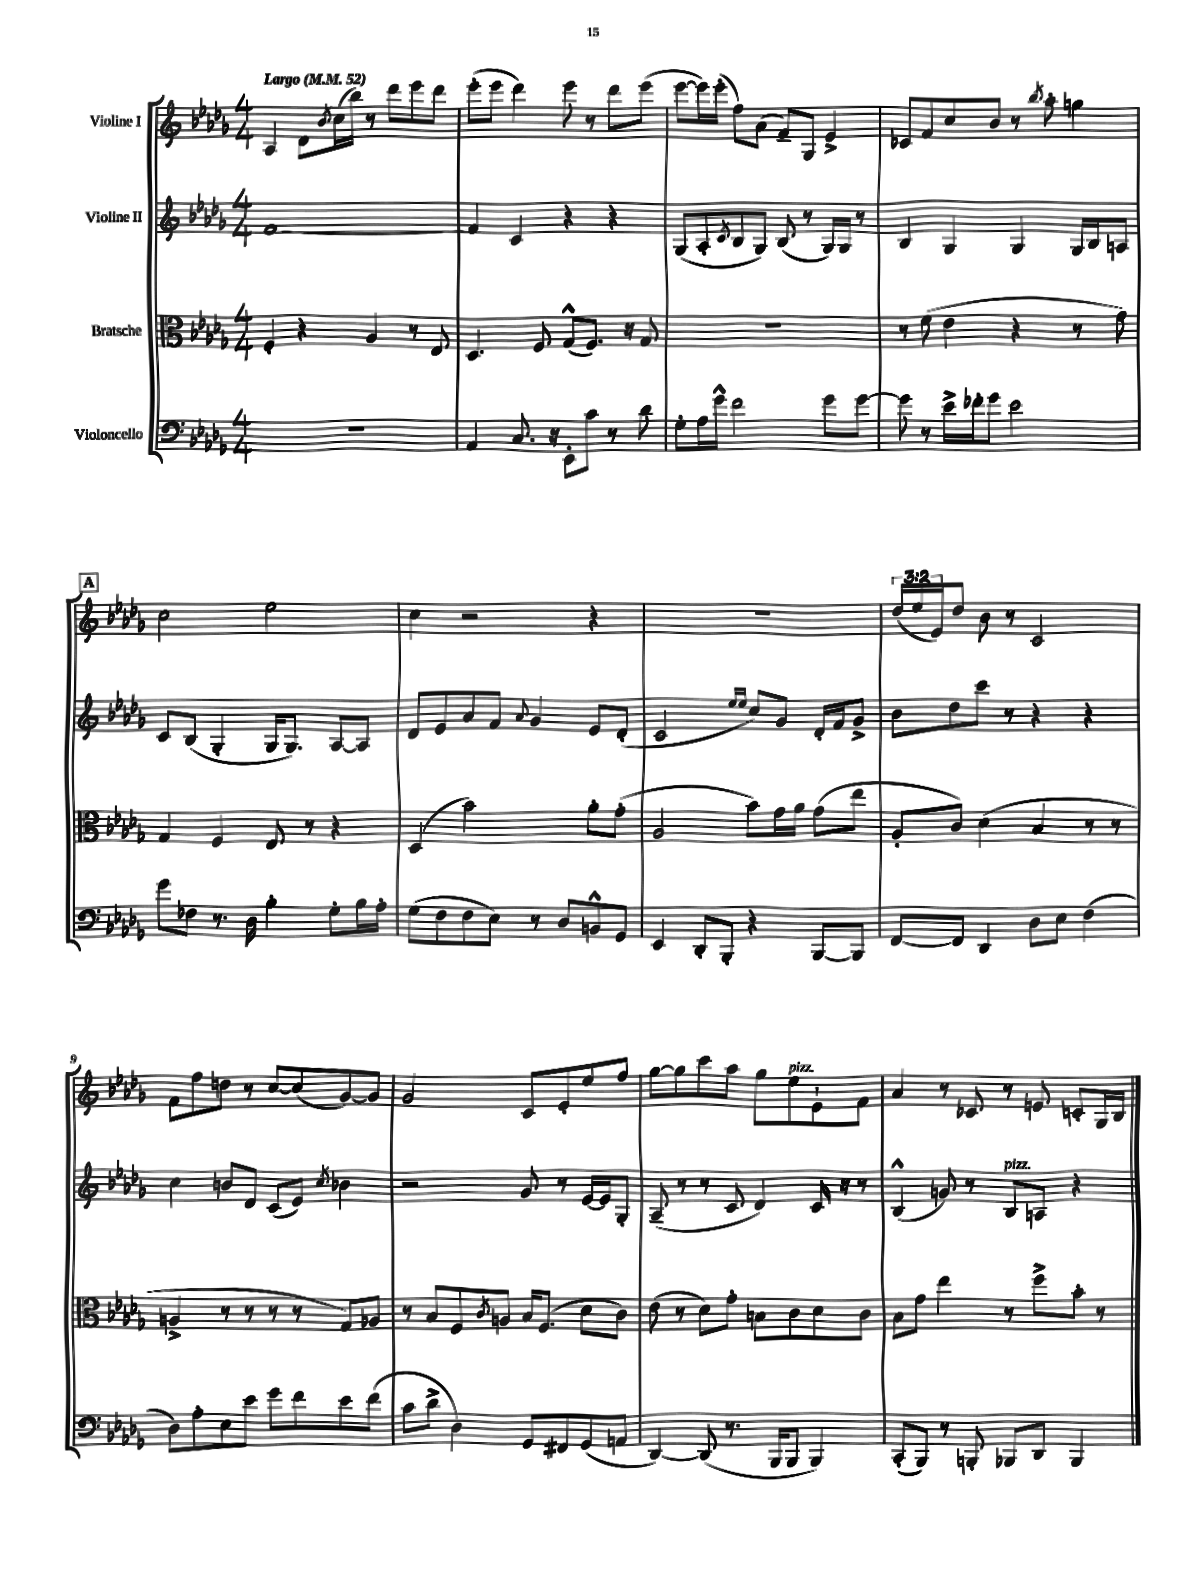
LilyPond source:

<<
\new StaffGroup <<
\new Staff = "s0" \with { instrumentName = "Violine I" } {
    \clef treble \key des \major \numericTimeSignature \time 4/4 \override Staff.TupletNumber.text = #tuplet-number::calc-fraction-text \tempo "Largo" 4 = 52
    aes4 des'8 \acciaccatura { bes'8 } c''16( bes''16) r8 des'''8 ees'''8 des'''8 |
    ees'''8-.( ees'''8 des'''4) ees'''8 r8 des'''8 ees'''8( |
    ees'''8~ ees'''16) ees'''16-.( f''8) aes'8( f'8--) ges8 ees'4-> |
    ces'8 f'8 c''8 bes'8 r8 \acciaccatura { bes''8 } aes''8-. g''4 |
    \mark \markup { \box "A" } c''2 ees''2 |
    c''4 r2 r4 |
    r1 |
    \tuplet 3/2 { des''16( ees''16 ees'16) } des''8 bes'8 r8 c'2 |
    f'8 f''8 d''8 r8 c''8~ c''8( ges'8~) ges'8 |
    ges'2 c'8 ees'8-. ees''8 f''8 |
    ges''8~ ges''8 c'''8 aes''8 ges''8 ees''8^\markup { \italic "pizz." } ees'8-! f'8 |
    aes'4 r8 ces'8 r8 e'8 c'8-. ges16 bes16 \bar "|." |
}
\new Staff = "s1" \with { instrumentName = "Violine II" } {
    \clef treble \key des \major \numericTimeSignature \time 4/4
    f'1~ |
    f'4 c'4 r4 r4 |
    ges8( aes8-. \acciaccatura { c'8 } bes8 ges8) bes8( r8 ges16) ges16 r8 |
    bes4 ges4 ges4 ges16 bes16 a8 |
    \mark \markup { \box "A" } c'8 bes8( ges4-. ges16 ges8.) aes8~ aes8 |
    des'8 ees'8 aes'8 f'8 \appoggiatura { aes'8 } ges'4 ees'8 des'8-.( |
    c'2 \grace { ees''16 ees''16 } c''8) ges'8 des'16-. f'16 ges'8-> |
    bes'8 des''8 c'''8 r8 r4 r4 |
    c''4 b'8 des'8 c'8( ees'8) \acciaccatura { c''8 } bes'4 |
    r2 ges'8 r8 ees'16~ ees'16 ges8-. |
    aes8--( r8 r8 c'8 des'4) c'16 r16 r8 |
    bes4-^( g'8) r8 bes8^\markup { \italic "pizz." } a8 r4 \bar "|." |
}
\new Staff = "s2" \with { instrumentName = "Bratsche" } {
    \clef alto \key des \major \numericTimeSignature \time 4/4
    f4-. r4 aes4 r8 ees8 |
    des4. f8 ges8-^( f8.) r16 ges8 |
    r1 |
    r8 f'8( ees'4 r4 r8 ges'8) |
    \mark \markup { \box "A" } ges4 f4 ees8 r8 r4 |
    des4( bes'2) aes'8-. ges'8-.( |
    aes2 bes'8) ges'16 aes'16 ges'8( ees''8 |
    aes8-. c'8) des'4( bes4 r8 r8 |
    a4-> r8 r8 r8 r8 ges8) aes8 |
    r8 bes8 f8 \acciaccatura { c'8 } a8 bes16 f8.( des'8 c'8) |
    ees'8( r8 des'8) ges'8-. b8 c'8 des'8 c'8 |
    bes8 ges'8 ees''4 r8 f''8-> bes'8-. r8 \bar "|." |
}
\new Staff = "s3" \with { instrumentName = "Violoncello" } {
    \clef bass \key des \major \numericTimeSignature \time 4/4
    r1 |
    aes,4 c8. r16 ees,8-. c'8 r8 des'8 |
    ges8-. aes16 ges'16-^ f'2 ges'8 ges'8~ |
    ges'8 r8 ees'16-> fes'16-. ges'8 ees'2 |
    \mark \markup { \box "A" } ges'8 fes8 r8. des16 bes4-. ges8-. bes16 aes16-. |
    ges8( f8 f8 ees8) r8 des8 b,8-^ ges,8 |
    ees,4 des,8-. bes,,8-. r4 bes,,8~ bes,,8 |
    f,8~ f,8 des,4 des8 ees8 f4( |
    des8) aes8-. ees8 ees'8 ges'8 f'8 ees'8 f'8( |
    c'8 des'8-> des4) ges,8 fis,8 ges,8( a,8 |
    des,4~) des,8( r8. bes,,16 bes,,8 bes,,4) |
    c,8-.( bes,,8) r8 b,,8-. bes,,8 des,8 bes,,4 \bar "|." |
}
>>
>>
